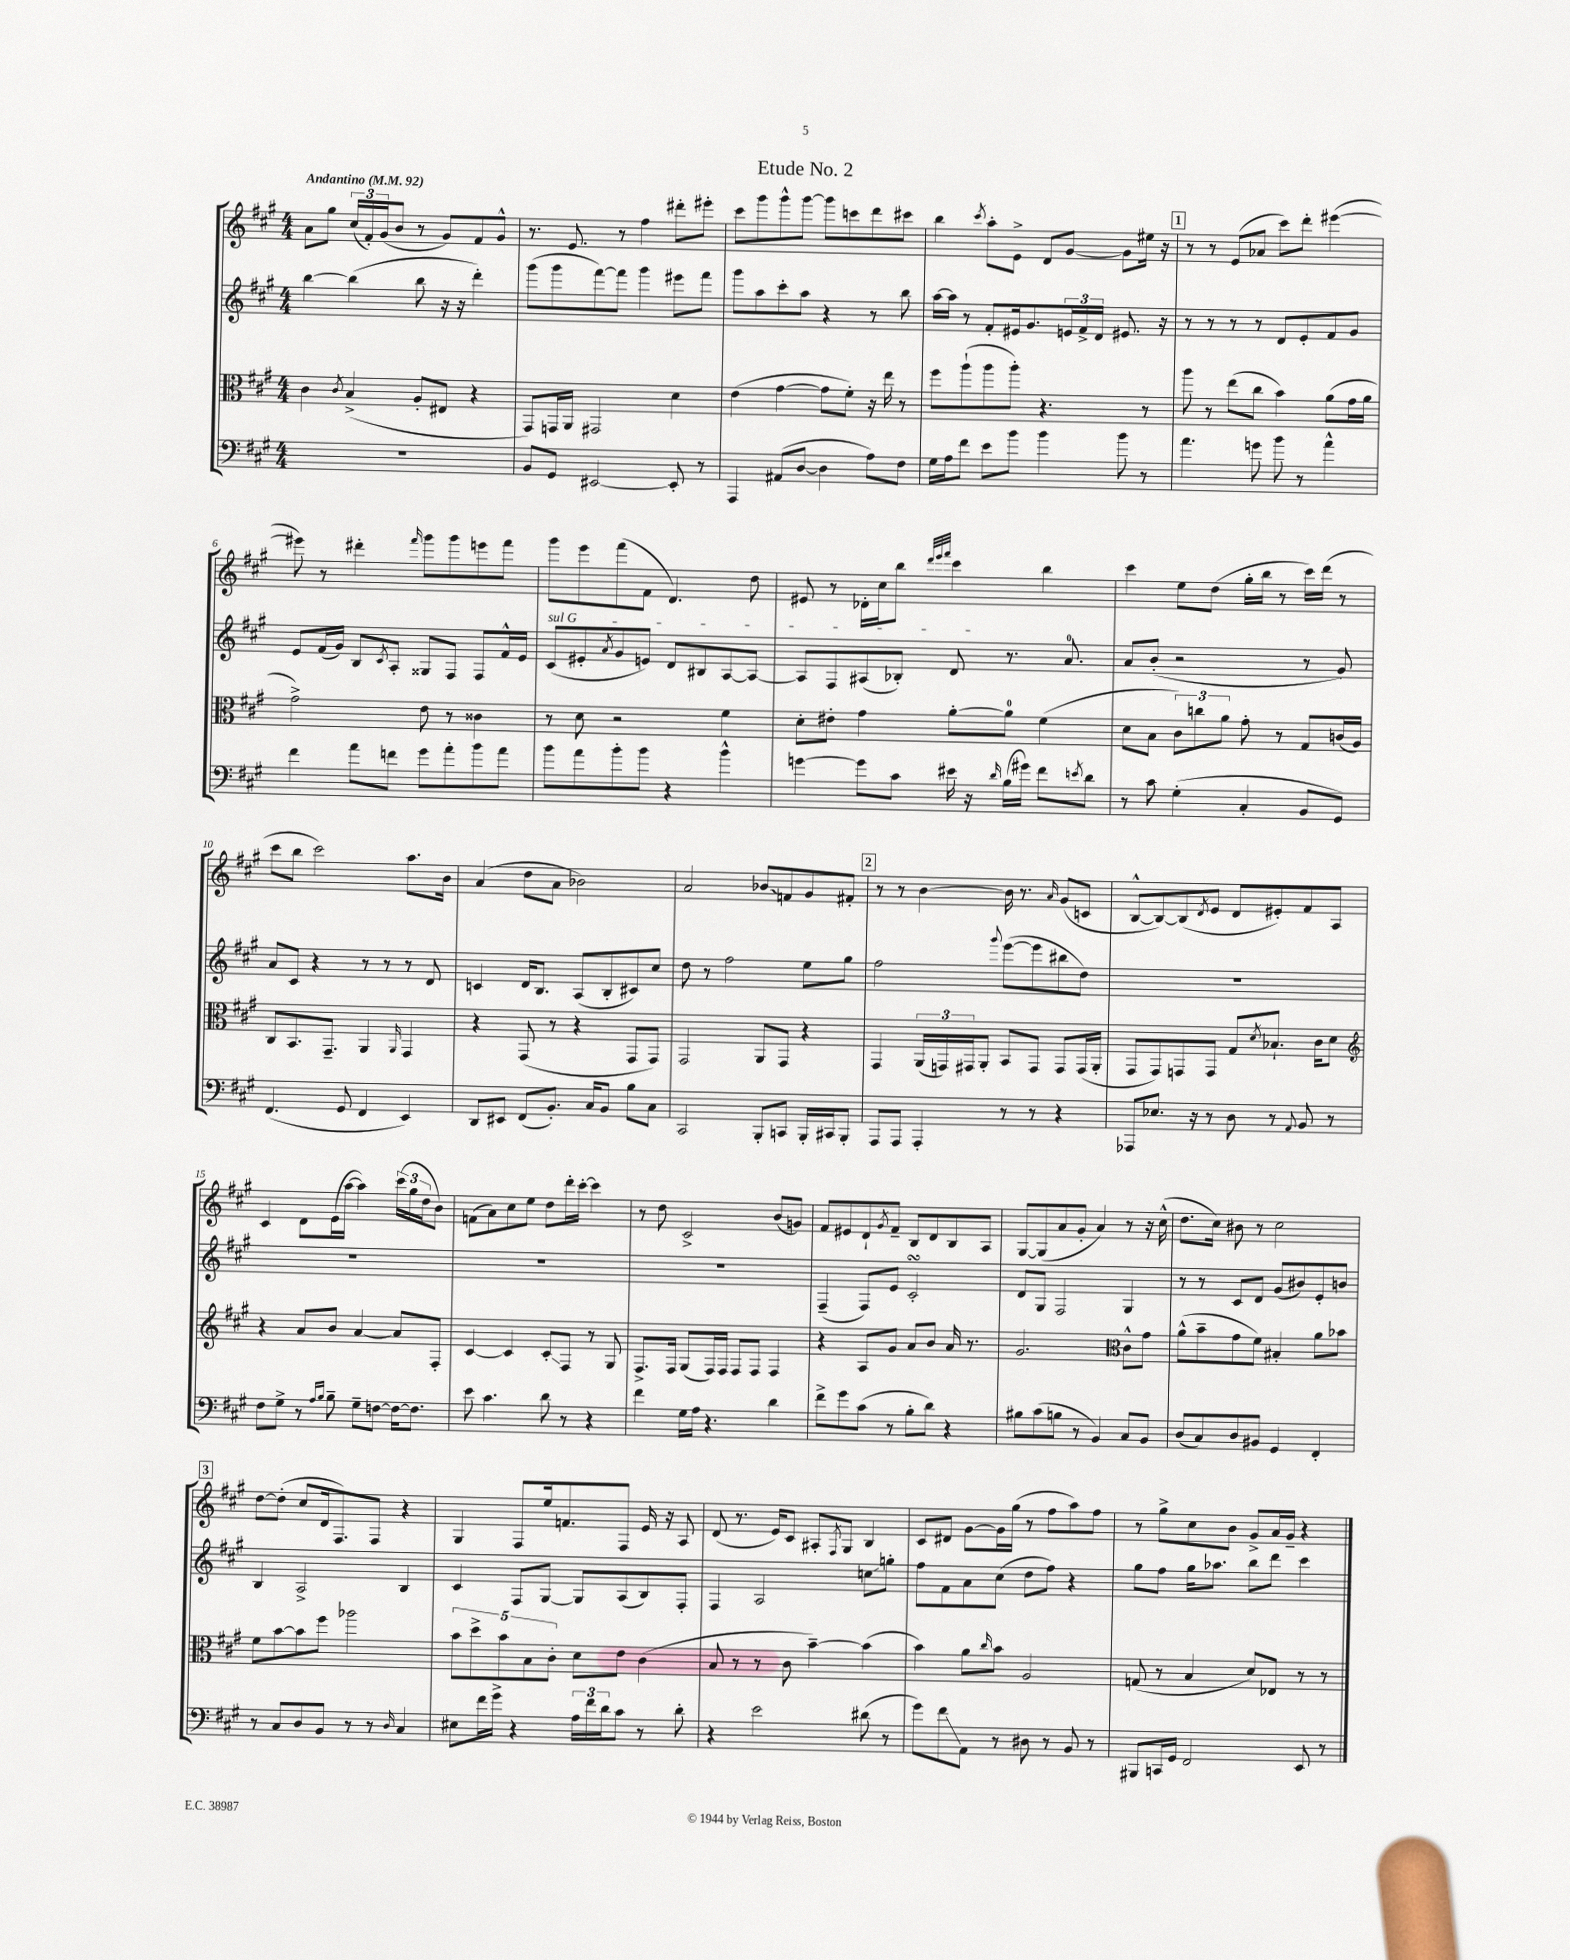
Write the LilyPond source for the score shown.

\header { title = "Etude No. 2" }
<<
\new StaffGroup <<
\new Staff = "s0" {
    \clef treble \key a \major \numericTimeSignature \time 4/4 \tempo "Andantino" 4 = 92
    a'8 gis''8 \tuplet 3/2 { cis''16( fis'16-.) gis'16( } b'8 r8 gis'8) fis'8 gis'8-^ |
    r8. e'8. r8 fis''4 dis'''8-. eis'''8-. |
    cis'''8 gis'''8 gis'''8-^ gis'''8~ gis'''8 c'''8 d'''8 cis'''8 |
    b''4 \acciaccatura { cis'''8 } a''8-. e'8-> d'8 gis'8~ gis'8 eis''16 r16 |
    \mark \markup { \box "1" } r8 r8 e'8( aes'8 cis'''8) d'''8-. eis'''4~( |
    eis'''8) r8 dis'''4-. \grace { fis'''16 } gis'''8 gis'''8 e'''8 fis'''8 |
    gis'''8 e'''8 fis'''8( fis'8 d'4.) d''8 |
    eis'8 r8 des'16-. cis''16 b''8 \grace { d'''32 e'''32 fis'''32 } cis'''4 b''4 |
    cis'''4 e''8 d''8( gis''16-. b''16 r8 cis'''16) d'''16( r8 |
    cis'''8 b''8 cis'''2) a''8. b'16 |
    a'4( d''8 a'8 bes'2) |
    a'2 \once \override Glissando.style = #'zigzag bes'8\glissando f'8 gis'8 fis'8-. |
    \mark \markup { \box "2" } r8 r8 b'4~ b'16 r8. \grace { a'16 } gis'8( c'8 |
    b8~-^ b8~) b8( \acciaccatura { d'8 } e'8 d'8 eis'8-.) fis'8 a8 |
    cis'4 d'8 e'16( a''16~ a''4) \tuplet 3/2 { cis'''16( gis''16 d''16 } b'8) |
    f'8( a'8) cis''8 e''8 d''8 d'''16-. cis'''16~-. cis'''4 |
    r8 d''8 cis'2-> b'8( g'8) |
    fis'8 eis'8 d'8-! \acciaccatura { gis'8 } fis'8-- b8 d'8 b8 a8 |
    gis8~ gis8( a'8 gis'8-. a'4) r8 r16 cis''16-^( |
    d''8. cis''16) bis'8 r8 cis''2 |
    \mark \markup { \box "3" } d''8~ d''8-.( cis''8 d'16 fis8.) fis8 r4 |
    gis4 fis8 e''16 f'8. fis8 e'16 r16 a8 |
    d'8( r8. e'16) cis'8 ais8-. \acciaccatura { fis8 } gis8 b4 |
    cis'8 dis'8 gis'8~ gis'16 gis''16( r8 fis''8 a''8) fis''8 |
    r8 gis''8-> cis''8 b'8 gis'8-> a'16 gis'16-- r4 \bar "|." |
}
\new Staff = "s1" {
    \clef treble \key a \major \numericTimeSignature \time 4/4
    b''4~ b''4( b''8 r16 r16 d'''4-.) |
    gis'''8( gis'''8 fis'''8~) fis'''8 gis'''4 eis'''8 fis'''8 |
    gis'''8 a''8 cis'''8-. a''8 r4 r8 b''8 |
    a''16~ a''16 r8 fis'8-. eis'16 gis'8. \tuplet 3/2 { e'16 fis'16-> d'16 } eis'8. r16 |
    \mark \markup { \box "1" } r8 r8 r8 r8 d'8 e'8-. fis'8 gis'8 |
    e'8 fis'16( gis'16) b8 \acciaccatura { cis'8 } a8-. gisis8 fis8 fis8 fis'16-^ e'16 |
    \once \override TextSpanner.bound-details.left.text = \markup { \italic "sul G" } cis'8\startTextSpan( eis'8-. \acciaccatura { a'8 } gis'8 e'8) d'8 bis8 a8~ a8~ |
    a8 fis8 ais8( bes8-.) d'8\stopTextSpan r8. a'8.-0 |
    a'8 b'8-.( r2 r8 gis'8) |
    a'8 cis'8 r4 r8 r8 r8 d'8 |
    c'4 d'16 b8. a8( b8-. cis'8) cis''8 |
    d''8 r8 fis''2 e''8 gis''8 |
    \mark \markup { \box "2" } fis''2 \appoggiatura { gis'''8 } e'''8~( e'''8 bis''8 d''8) |
    R1 |
    R1 |
    R1 |
    R1 |
    fis4--( fis8) e'8 cis'2-.\turn |
    d'8 gis8 fis2 gis4 |
    r8 r8 cis'8 d'8 gis'8( bis'8) e'8-. b'8 |
    \mark \markup { \box "3" } b4 a2-> b4 |
    cis'4 fis8 gis8~ gis8 a8( b8) fis8-. |
    fis4 a2 c''8\glissando g''8-. |
    fis''8 fis'8 a'8 cis''8( d''8 fis''8) r4 |
    gis''8 fis''8 gis''16 aes''8. b''8 d'''8 cis'''4 \bar "|." |
}
\new Staff = "s2" {
    \clef alto \key a \major \numericTimeSignature \time 4/4
    cis'4 \acciaccatura { cis'8 } b4->( a8-. eis8 r4 |
    gis,8) g,16 a,16 gis,2 d'4 |
    e'4( gis'4~ gis'8 fis'8-.) r16 e''16 r8 |
    fis''8 a''8-!( a''8 a''8-.) r4. r8 |
    \mark \markup { \box "1" } a''8 r8 e''8( cis''8 b'4) a'8( gis'16 a'16 |
    gis'2->) e'8 r8 cisis'4 |
    r8 d'8 r2 fis'4 |
    d'8-. eis'8-. gis'4 a'8~-. a'8-0 fis'4( |
    d'8 b8 \tuplet 3/2 { cis'8) c''8 a'8 } gis'8-. r8 gis8 c'16( a16) |
    cis8 b,8. gis,8.-- a,4 \grace { a,16 } gis,4 |
    r4 gis,8( r8 r4 gis,8 gis,8) |
    gis,2 a,8 gis,8 r4 |
    \mark \markup { \box "2" } gis,4 \tuplet 3/2 { a,16( g,16) gis,16 } a,8-. b,8 gis,8 gis,8 gis,16( a,16-. |
    gis,8 gis,8) g,8 g,8 gis8 \acciaccatura { d'8 } bes8.-! cis'16 d'8 |
    \clef treble r4 a'8 b'8 a'4~ a'8 fis8-. |
    cis'4~ cis'4 cis'8-.\glissando fis8 r8 gis8 |
    fis8.-> fis16 gis8( fis16) fis16 fis8 fis8 fis4 |
    r4 a8 gis'8 a'8 b'8 a'16 r8. |
    gis'2. \clef alto cis'8-^ gis'8 |
    a'8-^( b'8-- gis'8 fis'8) bis4-. a'8 bes'8 |
    \mark \markup { \box "3" } fis'8 b'8~ b'8 fis''8 aes''2 |
    \tuplet 5/4 { b'8 d''8-> b'8 b8 cis'8-. } d'8 e'8 cis'4( |
    b8 r8 r8 cis'8 b'4~--) b'4( |
    b'4) a'8 \grace { cis''16 } b'8 a2 |
    g8( r8 b4 d'8) ees8 r8 r8 \bar "|." |
}
\new Staff = "s3" {
    \clef bass \key a \major \numericTimeSignature \time 4/4
    R1 |
    b,8 gis,8 eis,2~ eis,8-. r8 |
    a,,4 ais,8( d8~ d4 a8) fis8 |
    gis16 a16 fis'8 e'8 b'8 b'4 b'8 r8 |
    \mark \markup { \box "1" } a'4. g'8 b'8 r8 a'4-^ |
    fis'4 a'8 f'8 gis'8 a'8-. b'8 a'8 |
    b'8 a'8 b'8-. b'8 r4 b'4-^ |
    g'4~ g'8 cis'8 eis'16 r16 \grace { d'16 } b16( gis'16) fis'8 \acciaccatura { e'8 } d'8 |
    r8 cis'8 gis4-.( cis4-. b,8 gis,8) |
    fis,4.( gis,8 fis,4 e,4) |
    d,8 eis,8 fis,8( b,8.-.) cis16 b,8 b8 cis8 |
    cis,2 b,,8-. c,8 b,,16-. cis,16 b,,8-. |
    \mark \markup { \box "2" } a,,8 a,,8 a,,4-. r8 r8 r4 |
    aes,,8 ees8. r16 r8 d8 r8 \appoggiatura { a,8 } b,8 r8 |
    fis8 gis8-> r8 \grace { a16 b16 } b8-- gis8-- f8~ f16~ f8. |
    e'8 cis'4. d'8 r8 r4 |
    fis'4 gis16 a16 r4. d'4 |
    fis'8-> gis'8 cis'8( r8 b8-. d'8) r4 |
    bis8 cis'8( b8 r8 b,4) cis8 b,8 |
    d8( cis8) d8 bis,8 gis,4 fis,4-. |
    \mark \markup { \box "3" } r8 cis8 d8 b,8 r8 r8 \grace { d16 } cis4 |
    eis8 fis'16 gis'16-> r4 \tuplet 3/2 { a16 fis'16 d'16 } cis'8 r8 d'8-. |
    r4 e'2 dis'8( r8 |
    gis'8) fis'8\glissando a,8 r8 dis8 r8 b,8 r8 |
    bis,,8 c,16 gis,16 fis,2 e,8 r8 \bar "|." |
}
>>
>>
